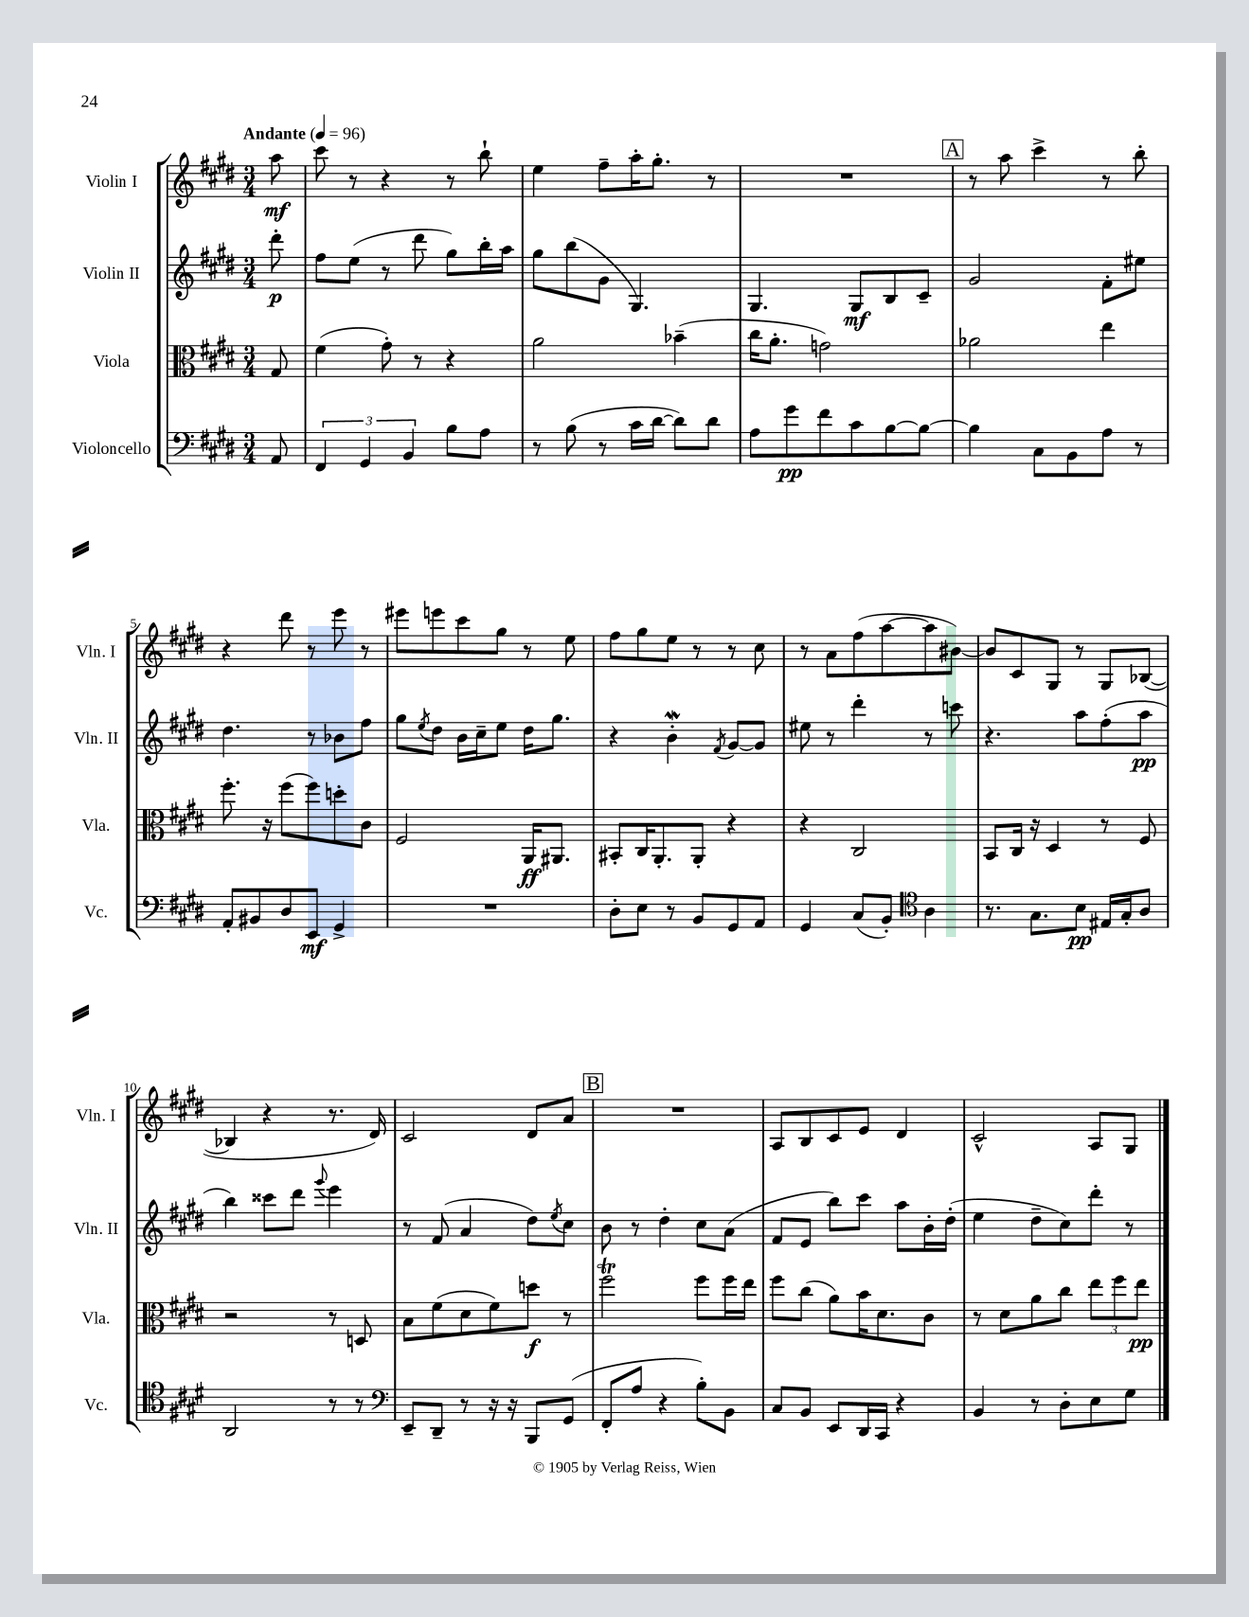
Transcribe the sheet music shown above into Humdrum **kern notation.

**kern	**kern	**kern	**kern
*staff4	*staff3	*staff2	*staff1
*clefF4	*clefC3	*clefG2	*clefG2
*k[f#c#g#d#]	*k[f#c#g#d#]	*k[f#c#g#d#]	*k[f#c#g#d#]
*M3/4	*M3/4	*M3/4	*M3/4
*MM96	*MM96	*MM96	*MM96
8AA/	8G#/	8ddd#'\	8aa\
=	=	=	=
6FF#/	(4f#\	8ff#\L	8ccc#\
.	.	(8ee\J	8r
6GG#/	.	.	.
.	8g#'\)	8r	4r
6BB/	.	.	.
.	8r	8ddd#\	.
8B\L	4r	8gg#\L)	8r
8A\J	.	16bb'\L	8bb`\
.	.	16aa\JJ	.
=	=	=	=
8r	2a\	8gg#\L	4ee\
(8B\	.	(8bb\	.
8r	.	8g#\J	8ff#~\L
16c#\LL	.	4.G#/)	16aa'\K
[16d#\JJ	.	.	8.gg#'\J
8d#\]L)	(4b-~\	.	.
8d#\J	.	.	8r
=	=	=	=
8A\L	16cc#\LK	4.G#/	2.r
.	8.a'\J	.	.
8g#\	.	.	.
8f#\	2g\)	.	.
8c#\	.	8G#/L	.
[8B\	.	8B/	.
8B\_J	.	8c#~/J	.
=	=	=	=
4B\]	2a-\	2g#/	8r
.	.	.	8aa\
8C#\L	.	.	4ccc#^\
8BB\	.	.	.
8A\J	4ee\	8f#'\L	8r
8r	.	8ee#\J	8bb'\
=	=	=	=
8AA'/L	8.ff#'\	4.dd#\	4r
8BB#/	.	.	.
.	16r	.	.
8D#/	(8ff#\L	.	8ddd#\
8EE/J	8ff#\)	8r	8r
4GG#^/	8dd'\	8b-\L	8eee\
.	8c#\J	8ff#\J	8r
=	=	=	=
2.r	2F#/	8gg#\L	8eee#\L
.	.	8qee/	.
.	.	8dd#\J	8eee\
.	.	16b\LL	8ccc#\
.	.	16cc#~\J	.
.	.	8ee\J	8gg#\J
.	16AA/LK	16dd#\LK	8r
.	8.AA#/J	8.gg#\J	.
.	.	.	8ee\
=	=	=	=
8D#'\L	8BB#'/L	4r	8ff#\L
8E\J	16C#/K	.	8gg#\
.	8.AA'/	.	.
8r	.	4b'\	8ee\J
8BB/L	8AA'/J	.	8r
.	.	8qf#/	.
8GG#/	4r	[8g#/L	8r
8AA/J	.	8g#/]J	8cc#\
=	=	=	=
4GG#/	4r	8ee#\	8r
.	.	8r	8a\L
(8C#/L	2C#/	4ddd#'\	(8ff#\
8BB'/J)	.	.	[8aa\
*clefC4	*	*	*
4A\	.	8r	8aa\]
.	.	8ccc\	[8b#\J)
=	=	=	=
8.r	8BB/L	4.r	8b#/]L
.	16C#/Jk	.	8c#/
8.G#\L	16r	.	.
.	4D#/	.	8G#/J
8B\J	.	8aa\L	8r
16E#/LL	8r	(8ff#'\	8G#/L
16G#'/J	.	.	.
8A/J	8F#/	8aa\J	([8B-/J
=	=	=	=
2AA/	2r	4bb\)	4B-/]
.	.	8ccc##\L	4r
.	.	8ddd#\J	.
.	.	8qqggg#/	.
8r	8r	4eee\	8.r
8r	8D/	.	.
.	.	.	16d#/)
=	=	=	=
*clefF4	*	*	*
8EE~/L	8B\L	8r	2c#/
8DD#~/J	(8f#\	(8f#/	.
8r	8d#\	4a/	.
16r	8f#\)	.	.
16r	.	.	.
8BBB/L	8dd\J	8dd#\L)	8d#/L
.	.	8qee/	.
(8GG#/J	8r	8cc#\J	8a/J
=	=	=	=
8FF#'/L	2ff#\	8b\	2.r
8A/J	.	8r	.
4r	.	4dd#'\	.
8B'\L)	8ff#\L	8cc#\L	.
8BB\J	16ff#\L	(8a\J	.
.	16ee\JJ	.	.
=	=	=	=
8C#/L	8ff#\L	8f#/L	8A/L
8BB/J	(8cc#\J	8e/J	8B/
8EE/L	8a\L)	8bb\L)	8c#/
16DD#/L	16b\K	8ccc#\J	8e/J
16CC#/JJ	8.d#\	.	.
4r	.	8aa\L	4d#/
.	8c#\J	16b'\L	.
.	.	(16dd#'\JJ	.
=	=	=	=
4BB/	8r	4ee\	2c#^^/
.	8d#\L	.	.
8r	8a\	8dd#~\L	.
8D#'\L	8cc#\J	8cc#\)	.
8E\	12ee\L	8ddd#'\J	8A/L
.	12ff#\	.	.
8G#\J	.	8r	8G#/J
.	12ee\J	.	.
==	==	==	==
*-	*-	*-	*-
